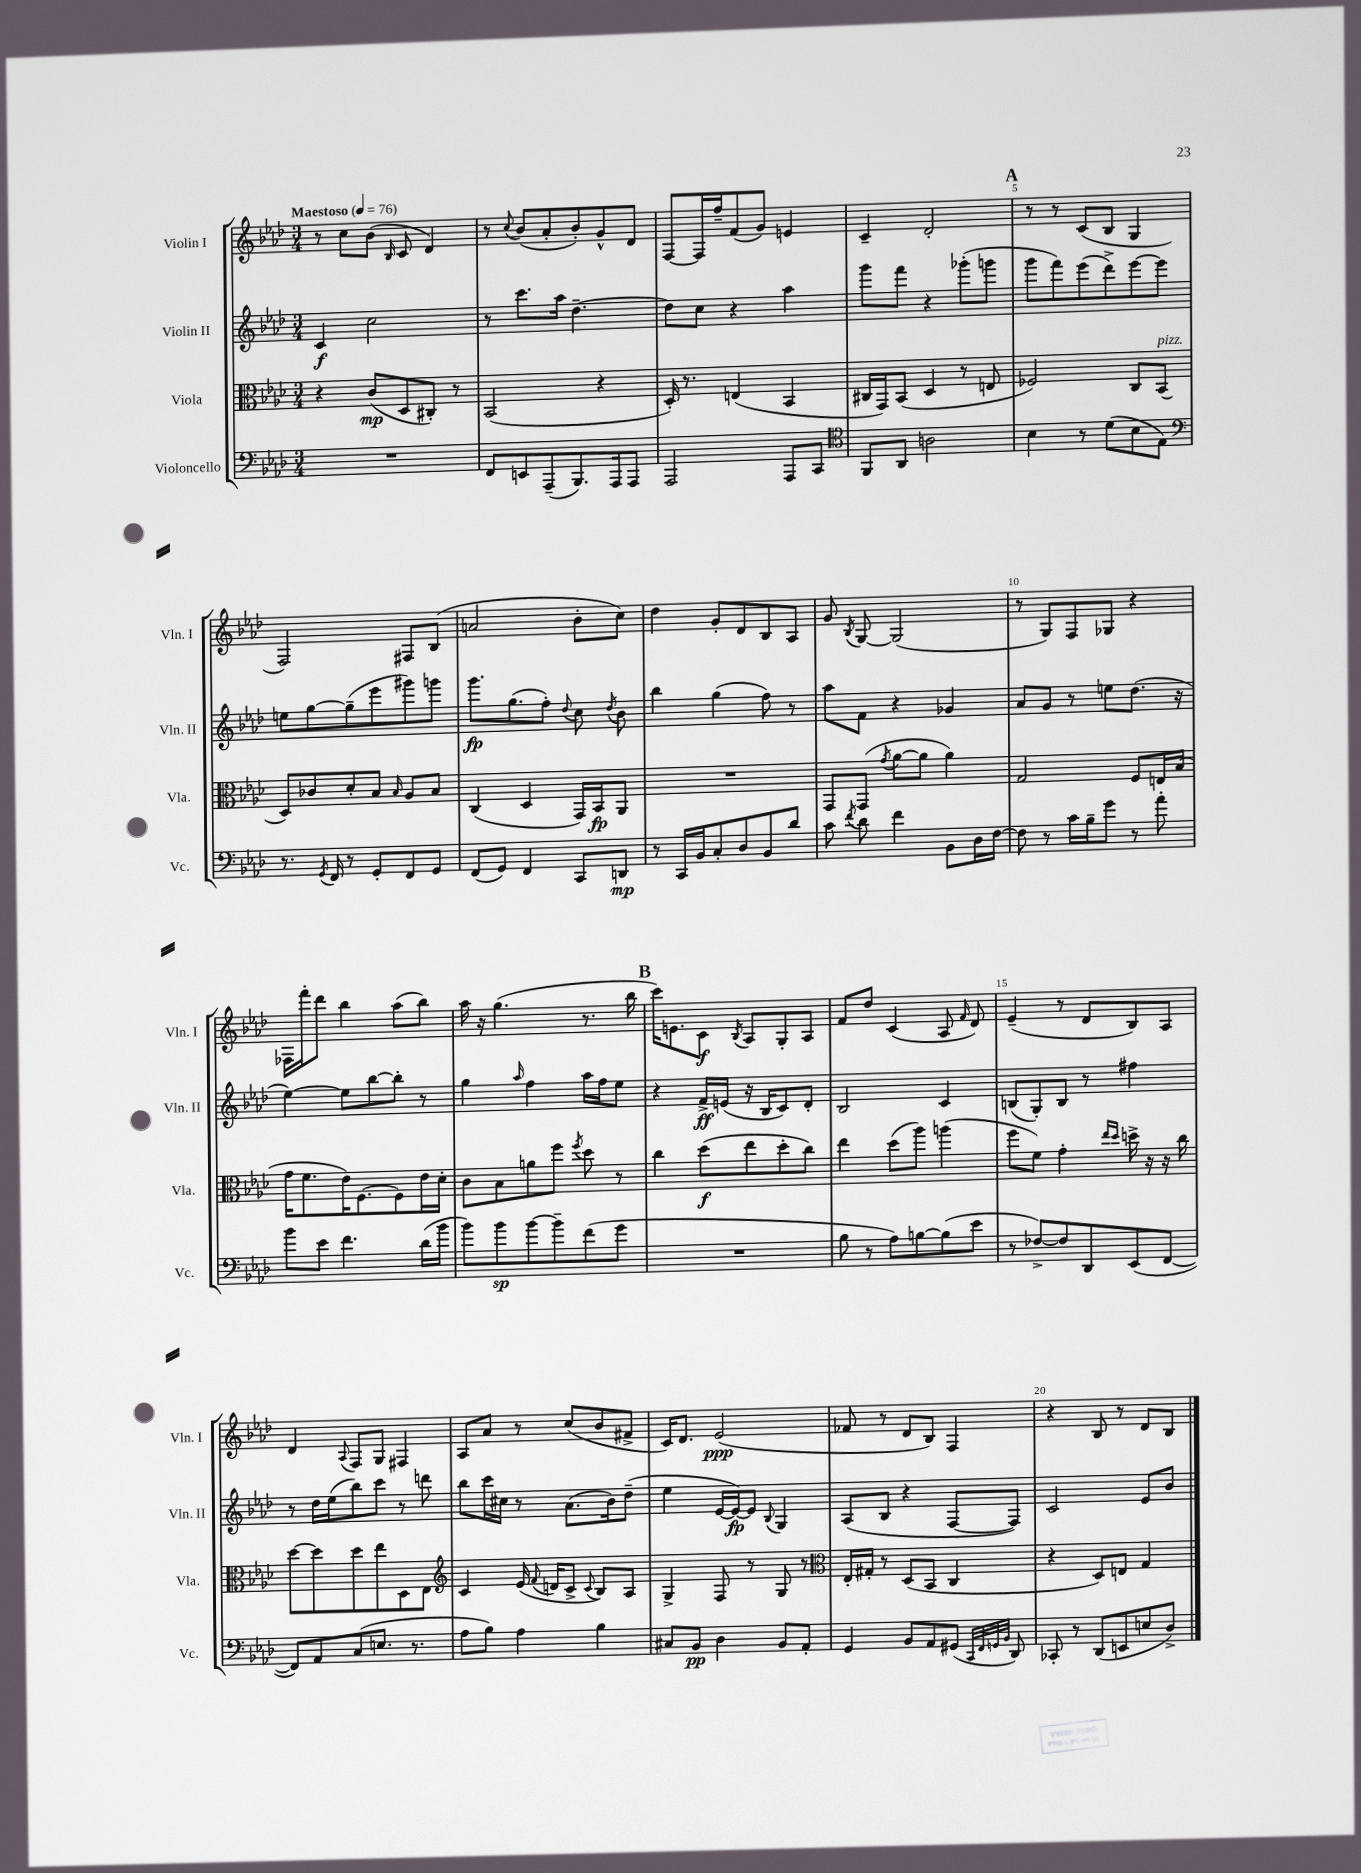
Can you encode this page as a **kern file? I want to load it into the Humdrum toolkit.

**kern	**dynam	**kern	**dynam	**kern	**dynam	**kern	**dynam
*part4	*part4	*part3	*part3	*part2	*part2	*part1	*part1
*staff4	*staff4	*staff3	*staff3	*staff2	*staff2	*staff1	*staff1
*I"Violoncello	*	*I"Viola	*	*I"Violin II	*	*I"Violin I	*
*I'Vc.	*	*I'Vla.	*	*I'Vln. II	*	*I'Vln. I	*
*clefF4	*	*clefC3	*	*clefG2	*	*clefG2	*
*k[b-e-a-d-]	*	*k[b-e-a-d-]	*	*k[b-e-a-d-]	*	*k[b-e-a-d-]	*
*M3/4	*	*M3/4	*	*M3/4	*	*M3/4	*
*MM76	*	*MM76	*	*MM76	*	*MM76	*
=1	=1	=1	=1	=1	=1	=1	=1
!	!	!	!	!	!	!LO:TX:a:B:t=Maestoso	!
2.r	.	4r	.	4c/	f	8r	.
.	.	.	.	.	.	8cc\L	.
.	.	(8c/L	mp	2cc\	.	(8b-\J	.
.	.	.	.	.	.	16qqB-/	.
.	.	8D-/	.	.	.	8c/	.
.	.	8C#X'/J)	.	.	.	4d-/)	.
.	.	8r	.	.	.	.	.
=2	=2	=2	=2	=2	=2	=2	=2
8FF/L	.	(2BB-/	.	8r	.	8r	.
.	.	.	.	.	.	8qqcc/	.
8EEn/	.	.	.	8.ccc\L	.	(8b-/L	.
(8AAA-~/	.	.	.	.	.	8a-'/	.
.	.	.	.	16aa-\Jk	.	.	.
8.BBB-/)	.	.	.	[4.dd-~\	.	8b-'/)	.
.	.	4r	.	.	.	8g^^/	.
16AAA-/k	.	.	.	.	.	.	.
8AAA-/J	.	.	.	.	.	8d-/J	.
=3	=3	=3	=3	=3	=3	=3	=3
2AAA-/	.	16D-'/)	.	8dd-\L]	.	[8F/L	.
.	.	8.r	.	.	.	.	.
.	.	.	.	8cc\J	.	16F/L]	.
.	.	.	.	.	.	16ff~/J	.
.	.	(4En/	.	4r	.	(8f/	.
.	.	.	.	.	.	8g/J)	.
8AAA-/L	.	4BB-/	.	4aa-\	.	4en/	.
8CC/J	.	.	.	.	.	.	.
=4	=4	=4	=4	=4	=4	=4	=4
*clefC4	*	*	*	*	*	*	*
8FF/L	.	16C#X/LL	.	8ggg\L	.	4c~/	.
.	.	16GG/J)	.	.	.	.	.
8AA-/J	.	(8BB-/J	.	8fff\J	.	.	.
2An\	.	4D-/	.	4r	.	2d-'/	.
.	.	8r	.	(8ggg-X'\L	.	.	.
.	.	8En/	.	8gggn\J	.	.	.
!!LO:REH:place=s1:t=A
=5	=5	=5	=5	=5	=5	=5	=5
4B-\	.	2F-X/)	.	8ggg\L	.	8r	.
.	.	.	.	8fff\)	.	8r	.
8r	.	.	.	(8eee-\	.	(8c/L	.
(8d-\L	.	.	.	8ddd-^\)	.	8B-/J	.
8B-\	.	8C/L	.	[8eee-\	.	4G/	.
!	!	!LO:TX:a:i:t=pizz.	!	!	!	!	!
8E-\J)	.	(8BB-/J	.	8eee-\J]	.	.	.
!!LO:LB:g=z
=6	=6	=6	=6	=6	=6	=6	=6
*clefF4	*	*	*	*	*	*	*
8.r	.	8D-/L)	.	8een\L	.	2F/)	.
.	.	8c-X/	.	[8gg\	.	.	.
8qGG/	.	.	.	.	.	.	.
16FF/	.	.	.	.	.	.	.
8r	.	8d-'/	.	(8gg~\]	.	.	.
8GG'/L	.	8B-/J	.	8eee-\	.	.	.
.	.	16qqB-/	.	.	.	.	.
8FF/	.	8A-/L	.	8ggg#X\)	.	8F#X/L	.
8GG/J	.	8B-/J	.	8gggn\J	.	(8B-/J	.
=7	=7	=7	=7	=7	=7	=7	=7
(8FF/L	.	(4C/	.	8.ggg\L	fp	2an/	.
8GG/J)	.	.	.	.	.	.	.
.	.	.	.	(8.gg\	.	.	.
4FF/	.	4D-/	.	.	.	.	.
.	.	.	.	8ff'\J)	.	.	.
.	.	.	.	8qqdd-/	.	.	.
8CC/L	.	16GG/LL)	.	8cc\	.	8b-'\L	.
.	.	16BB-/J	fp	.	.	.	.
.	.	.	.	8qdd-/	.	.	.
8DDn/J	mp	8AA-/J	.	8b-\	.	8cc\J)	.
=8	=8	=8	=8	=8	=8	=8	=8
8r	.	2.r	.	4bb-\	.	4dd-\	.
16CC/LL	.	.	.	.	.	.	.
16BB-/J	.	.	.	.	.	.	.
8C'/	.	.	.	(4gg\	.	8g'/L	.
8D-/	.	.	.	.	.	8d-/	.
8BB-/	.	.	.	8ff\)	.	8B-/	.
8d-/J	.	.	.	8r	.	8A-/J	.
=9	=9	=9	=9	=9	=9	=9	=9
8c\	.	8GG/L	.	8aa-\L	.	8g/	.
8qf/	.	.	.	.	.	8qB-/	.
8d-\	.	(8GG/J	.	8f\J	.	[8G/	.
.	.	8qg/	.	.	.	.	.
4f\	.	[8a-\L	.	4r	.	(2G/]	.
.	.	8a-\J]	.	.	.	.	.
8BB-\L	.	4a-\)	.	4g-X/	.	.	.
16D-\L	.	.	.	.	.	.	.
[16F\JJ	.	.	.	.	.	.	.
=10	=10	=10	=10	=10	=10	=10	=10
8F\]	.	2G/	.	8a-/L	.	8r	.
8r	.	.	.	8g/J	.	8G/L)	.
16c\LL	.	.	.	8r	.	8F/	.
16B-~\J	.	.	.	.	.	.	.
8g\J	.	.	.	8een\L	.	8G-X/J	.
8r	.	8F/L	.	(8.dd-\J	.	4r	.
8a-'\	.	16En/L	.	.	.	.	.
.	.	(16B-/JJ	.	16r	.	.	.
!!LO:LB:g=z
=11	=11	=11	=11	=11	=11	=11	=11
8b-\L	.	16g\KL	.	[4ee-\)	.	16F-X\LL	.
.	.	8.f\	.	.	.	16fff'\J	.
8e-\J	.	.	.	.	.	8ddd-\J	.
4.f\	.	16e-\K)	.	8ee-\L]	.	4bb-\	.
.	.	[8.F\	.	.	.	.	.
.	.	.	.	[8bb-\	.	.	.
.	.	8F\]	.	8bb-'\J]	.	(8aa-\L	.
(16d-\LL	.	16e-\L	.	8r	.	8bb-\J)	.
16b-\JJ	.	16d-'\JJ	.	.	.	.	.
=12	=12	=12	=12	=12	=12	=12	=12
8b-\L)	.	8c\L	.	4gg\	.	16aa-\	.
.	.	.	.	.	.	16r	.
8b-\	sp	8B-\	.	.	.	(4.gg\	.
.	.	.	.	16qqaa-/	.	.	.
[8b-\	.	8an\	.	4ff\	.	.	.
8b-~\]	.	8ff\J	.	.	.	.	.
.	.	8qff/	.	.	.	.	.
(8f\	.	8dd-\	.	16aa-\LL	.	8.r	.
.	.	.	.	16ff\J	.	.	.
8g\J	.	8r	.	8ee-\J	.	.	.
.	.	.	.	.	.	16bb-\	.
!!LO:REH:place=s1:t=B
=13	=13	=13	=13	=13	=13	=13	=13
2.r	.	4cc\	.	4r	.	16ccc\KL)	.
.	.	.	.	.	.	8.en\	.
.	.	(8dd-\L	f	16f^/LL	ff	8c\J	f
.	.	.	.	(16en/JJ	.	.	.
.	.	.	.	.	.	8qB-/	.
.	.	8ee-\	.	16r	.	8A-/L	.
.	.	.	.	16B-/KL	.	.	.
.	.	8dd-'\	.	8c/)	.	8G'/	.
.	.	8cc\J)	.	8d-'/J	.	8A-/J	.
=14	=14	=14	=14	=14	=14	=14	=14
8B-\	.	4ee-\	.	2B-/	.	8f/L	.
8r	.	.	.	.	.	8dd-/J	.
8A-\L)	.	(8dd-\L	.	.	.	(4c/	.
[8Bn\	.	8aa-\J)	.	.	.	.	.
(8B\]	.	(4aan\	.	4c/	.	8A-/	.
.	.	.	.	.	.	16qqf/	.
8e-\J	.	.	.	.	.	8d-/)	.
=15	=15	=15	=15	=15	=15	=15	=15
8r	.	8ff\L	.	(8Bn/L	.	(4e-~/	.
[8F-X^/L)	.	8f\J)	.	8G'/)	.	.	.
8F-/]	.	4g'\	.	8B/J	.	8r	.
8DD-/	.	.	.	8r	.	8d-/L	.
.	.	16qqee-/LL	.	.	.	.	.
.	.	16qqdd-/JJ	.	.	.	.	.
(8EE-/	.	16ddn^\	.	4ff#X\	.	8B-/)	.
.	.	16r	.	.	.	.	.
[8FF/J	.	16r	.	.	.	8A-/J	.
.	.	16cc\	.	.	.	.	.
!!LO:LB:g=z
=16	=16	=16	=16	=16	=16	=16	=16
8FF/L])	.	[8dd-\L	.	8r	.	4d-/	.
8AA-/	.	8dd-\]	.	16dd-\LL	.	.	.
.	.	.	.	(16ee-\J	.	.	.
.	.	.	.	.	.	8qqA-/	.
(8C/	.	8dd-\	.	8bb-\)	.	8F/L	.
8.En/J	.	8ee-\	.	8ccc\J	.	8G/J	.
.	.	8D-\	.	8r	.	4F#X/	.
8.r	.	.	.	.	.	.	.
.	.	8E-\J	.	8dddn\	.	.	.
=17	=17	=17	=17	=17	=17	=17	=17
*	*	*clefG2	*	*	*	*	*
8A-\L	.	4c/	.	8bb-\L	.	8A-/L	.
8B-\J)	.	.	.	16ccc\L	.	8a-/J	.
.	.	.	.	16cc#X\JJ	.	.	.
4A-\	.	(16e-/	.	8r	.	8r	.
.	.	8qqf/	.	.	.	.	.
.	.	16dn/KL	.	.	.	.	.
.	.	8c^/J	.	(8.a-\L	.	(8cc/L	.
.	.	8qqc/	.	.	.	.	.
4B-\	.	8B-/L)	.	.	.	8b-/	.
.	.	.	.	16b-\k)	.	.	.
.	.	8A-/J	.	(8dd-~\J	.	8f#X^/J	.
=18	=18	=18	=18	=18	=18	=18	=18
8C#X/L	.	4G^/	.	4ee-\	.	16c/KL)	.
.	.	.	.	.	.	8.d-/J	.
8BB-/J	pp	.	.	.	.	.	.
4D-\	.	8F/	.	[16e-/LL	.	(2e-/	ppp
.	.	.	.	16e-/J_)	fp	.	.
.	.	8r	.	8e-/J]	.	.	.
.	.	.	.	8qqB-/	.	.	.
8BB-/L	.	8G/	.	4G/	.	.	.
8AA-'/J	.	8r	.	.	.	.	.
=19	=19	=19	=19	=19	=19	=19	=19
*	*	*clefC3	*	*	*	*	*
4GG/	.	16E-'/LL	.	(8A-/L	.	8f-X/	.
.	.	16G#X'/JJ	.	.	.	.	.
.	.	8r	.	8B-/J	.	8r	.
8BB-/L	.	(8D-/L	.	4r	.	8d-/L	.
8AA-/	.	8BB-/J	.	.	.	8B-/J)	.
(8GG#X/J	.	4C/	.	[8F/L	.	4F/	.
32qqCC/LLL	.	.	.	.	.	.	.
32qqFF/	.	.	.	.	.	.	.
32qqGGn/	.	.	.	.	.	.	.
32qqBB-/JJJ	.	.	.	.	.	.	.
8DD-/)	.	.	.	8F/J])	.	.	.
=20	=20	=20	=20	=20	=20	=20	=20
8CC-X'/	.	4r	.	2c/	.	4r	.
8r	.	.	.	.	.	.	.
(8DD-/L	.	8D-/L)	.	.	.	8B-/	.
8EEn/	.	8En/J	.	.	.	8r	.
8En/	.	4G/	.	8e-/L	.	8d-/L	.
8D-^/J)	.	.	.	8b-/J	.	8B-/J	.
==	==	==	==	==	==	==	==
*-	*-	*-	*-	*-	*-	*-	*-
